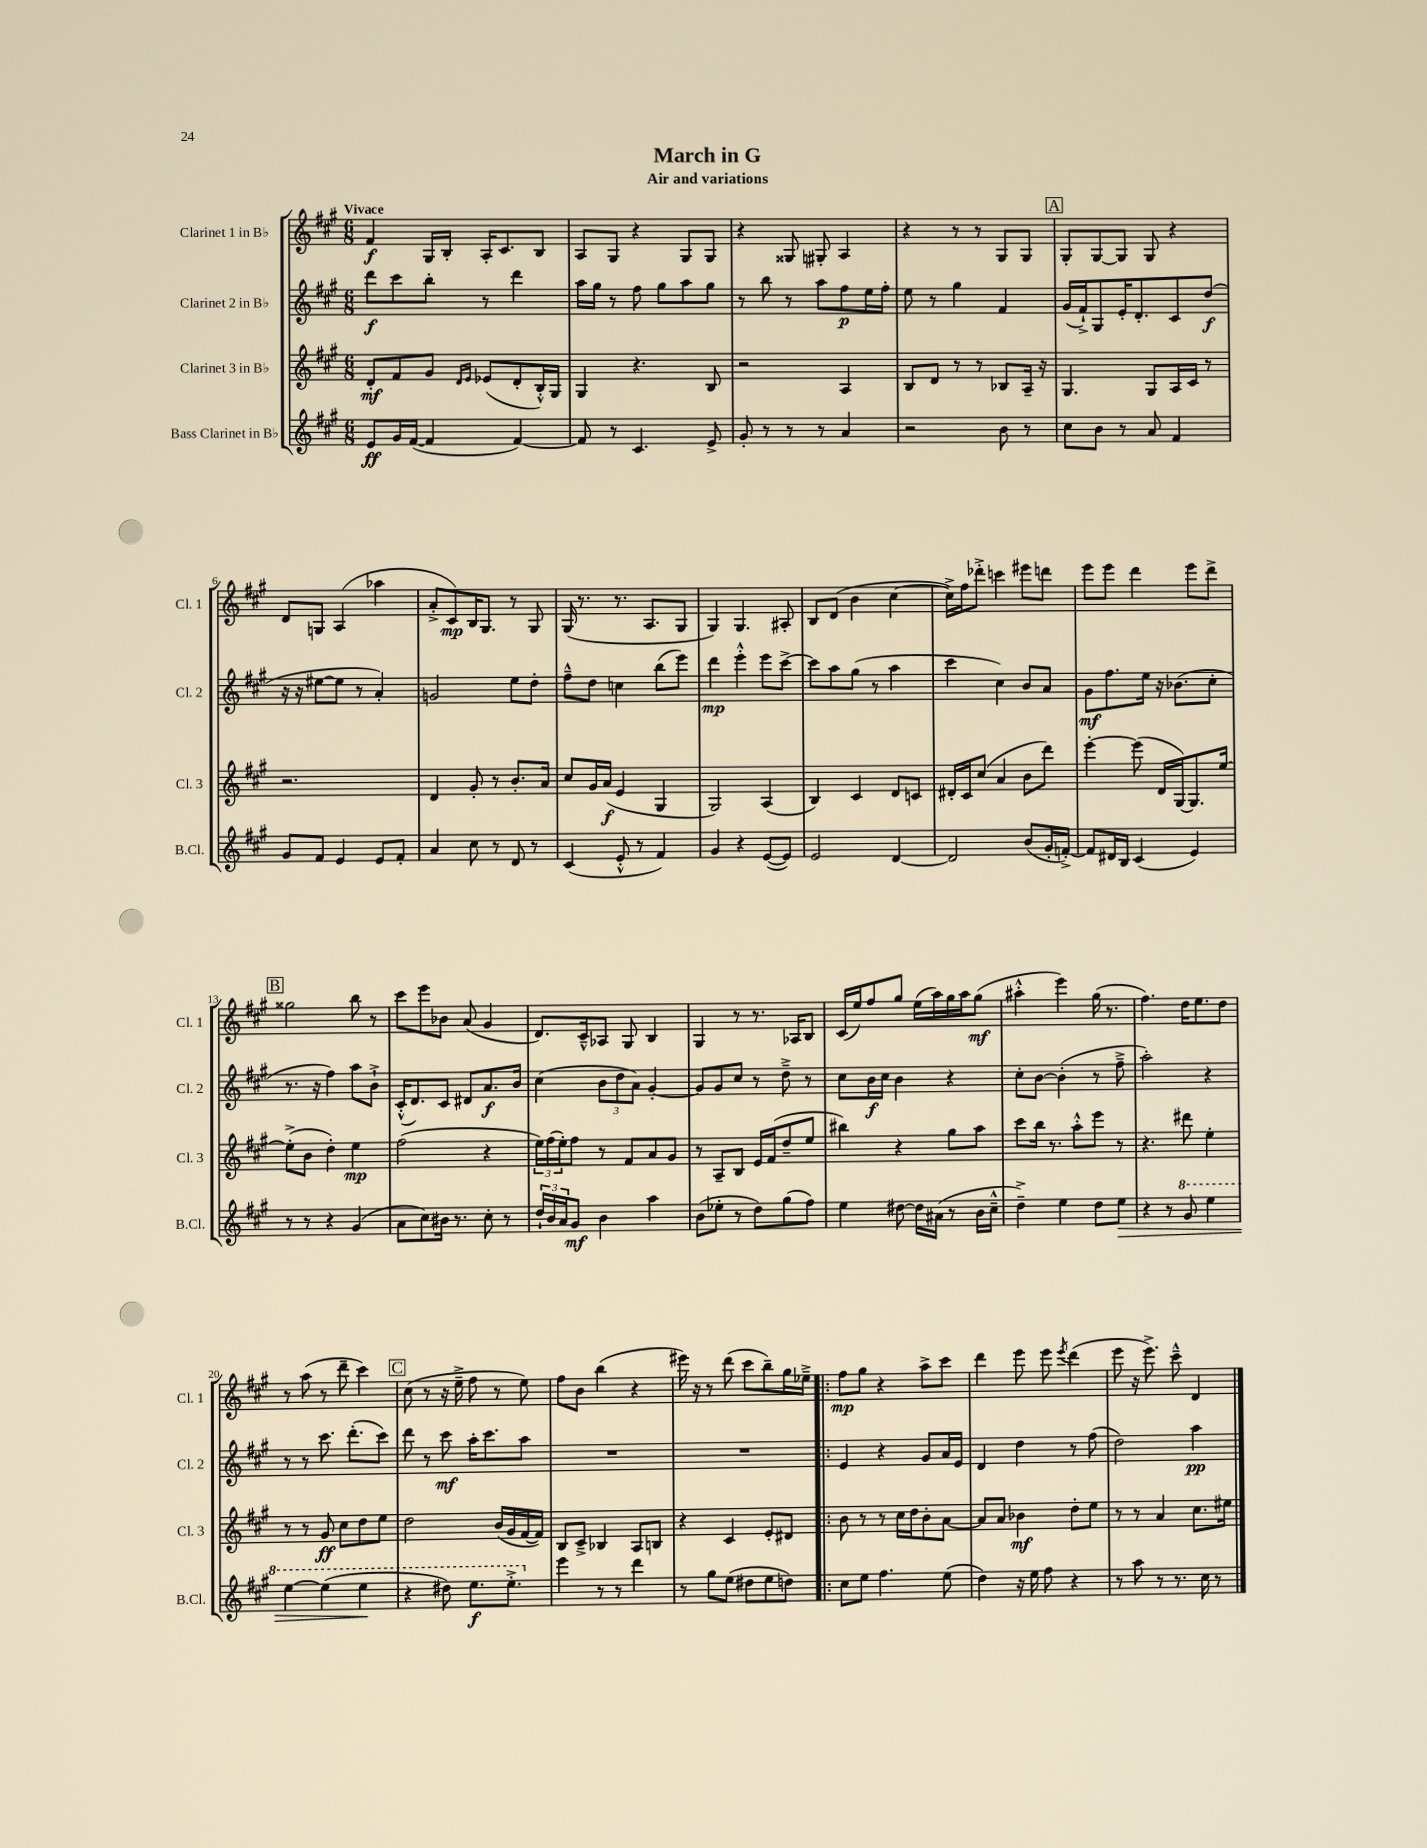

**kern	**dynam	**kern	**dynam	**kern	**dynam	**kern	**dynam
*part4	*part4	*part3	*part3	*part2	*part2	*part1	*part1
*staff4	*staff4	*staff3	*staff3	*staff2	*staff2	*staff1	*staff1
*I"Bass Clarinet in B♭	*	*I"Clarinet 3 in B♭	*	*I"Clarinet 2 in B♭	*	*I"Clarinet 1 in B♭	*
*I'B.Cl.	*	*I'Cl. 3	*	*I'Cl. 2	*	*I'Cl. 1	*
*clefG2	*	*clefG2	*	*clefG2	*	*clefG2	*
*k[f#c#g#]	*	*k[f#c#g#]	*	*k[f#c#g#]	*	*k[f#c#g#]	*
*M6/8	*	*M6/8	*	*M6/8	*	*M6/8	*
=1	=1	=1	=1	=1	=1	=1	=1
!	!	!	!	!	!	!LO:TX:a:B:t=Vivace	!
8e/L	ff	8d'/L	mf	8ddd\L	f	4f#/	f
16g#/L	.	8f#/	.	8ccc#\	.	.	.
([16f#/JJ	.	.	.	.	.	.	.
4f#/]	.	8g#/J	.	8bb'\J	.	16G#/LL	.
.	.	.	.	.	.	16B'/JJ	.
.	.	16qqd/LL	.	.	.	.	.
.	.	16qqe/JJ	.	.	.	.	.
.	.	(8e-X/L	.	8r	.	16A'/KL	.
.	.	.	.	.	.	8.c#/	.
[4f#/)	.	8d'/	.	4ddd\	.	.	.
.	.	16B'^^/L)	.	.	.	8B/J	.
.	.	16G#/JJ	.	.	.	.	.
=2	=2	=2	=2	=2	=2	=2	=2
8f#/]	.	4G#/	.	16aa\LL	.	8A/L	.
.	.	.	.	16gg#\JJ	.	.	.
8r	.	.	.	8r	.	8G#/J	.
4.c#/	.	4.r	.	8ff#\	.	4r	.
.	.	.	.	8gg#\L	.	.	.
.	.	.	.	8aa\	.	8G#/L	.
8e^/	.	8B/	.	8gg#\J	.	8G#/J	.
=3	=3	=3	=3	=3	=3	=3	=3
8g#'/	.	2r	.	8r	.	4r	.
8r	.	.	.	8bb\	.	.	.
8r	.	.	.	8r	.	8G##X/	.
8r	.	.	.	8aa\L	.	8G#X'/	.
4a/	.	4A/	.	8ff#\	p	4A/	.
.	.	.	.	16ee\L	.	.	.
.	.	.	.	16ff#'\JJ	.	.	.
=4	=4	=4	=4	=4	=4	=4	=4
2r	.	8B/L	.	8ee\	.	4r	.
.	.	8d/J	.	8r	.	.	.
.	.	8r	.	4gg#\	.	8r	.
.	.	8r	.	.	.	8r	.
8b\	.	8B-X/L	.	4f#/	.	8G#/L	.
8r	.	16A~/Jk	.	.	.	8G#/J	.
.	.	16r	.	.	.	.	.
!!LO:REH:place=s1:t=A
=5	=5	=5	=5	=5	=5	=5	=5
8cc#\L	.	4.G#/	.	(16g#/LL	.	8G#'/L	.
.	.	.	.	16f#`^/J)	.	.	.
8b\J	.	.	.	8G#/	.	[8G#/	.
8r	.	.	.	16e'/K	.	8G#/J]	.
.	.	.	.	8.d'/	.	.	.
8a/	.	8G#/L	.	.	.	8G#/	.
4f#/	.	16A/L	.	8c#/	.	4r	.
.	.	16c#/JJ	.	.	.	.	.
.	.	8r	.	(8dd/J	f	.	.
!!LO:LB:g=z
=6	=6	=6	=6	=6	=6	=6	=6
8g#/L	.	2.r	.	16r	.	8d/L	.
.	.	.	.	16r	.	.	.
8f#/J	.	.	.	[8ee#X\L	.	8Gn/J	.
4e/	.	.	.	8ee#\J]	.	(4A/	.
.	.	.	.	8r	.	.	.
8e/L	.	.	.	4a'/)	.	4aa-X\	.
8f#'/J	.	.	.	.	.	.	.
=7	=7	=7	=7	=7	=7	=7	=7
4a/	.	4d/	.	2gn/	.	8a'^/L	.
.	.	.	.	.	.	8c#/)	mp
8cc#\	.	8g#'/	.	.	.	16B/K	.
.	.	.	.	.	.	8.G#/J	.
8r	.	8r	.	.	.	.	.
8d/	.	8.b'/L	.	8ee\L	.	8r	.
8r	.	.	.	8dd'\J	.	8G#/	.
.	.	16a/Jk	.	.	.	.	.
=8	=8	=8	=8	=8	=8	=8	=8
(4c#/	.	8cc#/L	.	8ff#~^^\L	.	(16G#/	.
.	.	.	.	.	.	8.r	.
.	.	16g#/L	.	8dd\J	.	.	.
.	.	(16a/JJ	f	.	.	.	.
8e'^^/	.	4e/	.	4ccn\	.	8.r	.
8r	.	.	.	.	.	.	.
.	.	.	.	.	.	8.A/L	.
4f#/)	.	4G#/	.	(8bb\L	.	.	.
.	.	.	.	8eee\J)	.	8G#/J	.
=9	=9	=9	=9	=9	=9	=9	=9
4g#/	.	2G#/)	.	4ddd\	mp	4G#/)	.
4r	.	.	.	4eee'^^\	.	4.G#/	.
([8e/L	.	(4A/	.	8eee\L	.	.	.
8e/J])	.	.	.	[8ccc#^\J	.	8A#X'/	.
=10	=10	=10	=10	=10	=10	=10	=10
2e/	.	4B/)	.	8ccc#\L]	.	8B/L	.
.	.	.	.	8aa\	.	(8d/J	.
.	.	4c#/	.	(8gg#\J	.	4b\	.
.	.	.	.	8r	.	.	.
[4d/	.	8d/L	.	4aa\	.	[4cc#\	.
.	.	8cn/J	.	.	.	.	.
=11	=11	=11	=11	=11	=11	=11	=11
2d/]	.	16d#X'/LL	.	4ccc#\	.	16cc#^\LL])	.
.	.	16c#/J	.	.	.	16ff#\J	.
.	.	(8cc#/J	.	.	.	8ddd-X'^\J	.
.	.	4a/	.	4cc#\)	.	4cccn\	.
(8b/L	.	8b\L	.	8b/L	.	8eee#X\L	.
16g#'/L	.	8ddd\J)	.	8a/J	.	8dddn\J	.
[16fn'^/JJ)	.	.	.	.	.	.	.
=12	=12	=12	=12	=12	=12	=12	=12
8f/L]	.	[4eee'\	.	8g#\L	mf	8eee\L	.
16d#X/L	.	.	.	8.ff#\	.	8eee\J	.
16B/JJ	.	.	.	.	.	.	.
(4c#/	.	(8eee\]	.	.	.	4ddd\	.
.	.	.	.	16ee\Jk	.	.	.
.	.	16d/LL	.	16r	.	.	.
.	.	[16G#/J)	.	(8.b-X\L	.	.	.
4e/)	.	8.G#/]	.	.	.	8eee\L	.
.	.	.	.	8cc#'\J	.	8ddd^\J	.
.	.	[16ee/Jk	.	.	.	.	.
!!LO:LB:g=z
!!LO:REH:place=s1:t=B
=13	=13	=13	=13	=13	=13	=13	=13
8r	.	(8ee'^\L]	.	8.r	.	2gg##X\	.
8r	.	8b\J	.	.	.	.	.
.	.	.	.	16r	.	.	.
4r	.	4dd'\)	.	4ff#\)	.	.	.
(4g#/	.	4ee\	mp	8aa\L	.	8bb\	.
.	.	.	.	8b`^\J	.	8r	.
=14	=14	=14	=14	=14	=14	=14	=14
8a\L	.	(2ff#\	.	(16c#'^^/KL	.	8ccc#\L	.
.	.	.	.	8.d/)	.	.	.
8cc#\)	.	.	.	.	.	8eee\	.
16b#X\Jk	.	.	.	8c#/J	.	8b-X\J	.
8.r	.	.	.	.	.	.	.
.	.	.	.	8d#X/L	.	(8a/	.
8cc#'\	.	4r	.	8.a/	f	4g#/	.
8r	.	.	.	.	.	.	.
.	.	.	.	16b/Jk	.	.	.
=15	=15	=15	=15	=15	=15	=15	=15
24dd`/LL	.	24ee\LL)	.	(4cc#\	.	8.d/L)	.
24b/	.	(24ff#\	.	.	.	.	.
24a/J	.	24ee'\J)	.	.	.	.	.
8g#/J	mf	8ff#\J	.	.	.	.	.
.	.	.	.	.	.	16c#~^^/k	.
4b\	.	8r	.	12b\L	.	8A-X/J	.
.	.	.	.	12dd\	.	.	.
.	.	8f#/L	.	.	.	8G#/	.
.	.	.	.	12a\J)	.	.	.
4aa\	.	8a/	.	[4g#'/	.	4B/	.
.	.	8g#/J	.	.	.	.	.
=16	=16	=16	=16	=16	=16	=16	=16
(8b\L	.	8r	.	8g#/L]	.	4G#/	.
8ee-X'\J	.	8A~/L	.	8g#/	.	.	.
8r	.	8B/J	.	8cc#/J	.	8r	.
8dd\L)	.	16e/LL	.	8r	.	8.r	.
.	.	(16f#/J	.	.	.	.	.
(8gg#\	.	8dd~/	.	8dd~^\	.	.	.
.	.	.	.	.	.	16A-X/KL	.
8ff#\J)	.	8ee/J	.	8r	.	8B/J	.
=17	=17	=17	=17	=17	=17	=17	=17
4ee\	.	4bb#X\)	.	8cc#\L	.	(16c#/LL	.
.	.	.	.	.	.	16ee/J)	.
.	.	.	.	16b\L	f	8ff#/	.
.	.	.	.	16cc#\JJ	.	.	.
[8dd#X\	.	4r	.	4b\	.	8gg#/J	.
16dd#\LL]	.	.	.	.	.	(16ee\LL	.
(16a#X\JJ	.	.	.	.	.	16aa\)	.
8r	.	8gg#\L	.	4r	.	16gg#\	.
.	.	.	.	.	.	16aa\J	.
16b\LL	.	8aa\J	.	.	.	(8gg#\J	mf
16cc#~^^\JJ	.	.	.	.	.	.	.
=18	=18	=18	=18	=18	=18	=18	=18
4dd~^\)	.	8ccc#\L	.	8cc#'\L	.	4aa#X'^^\	.
.	.	16bb\Jk	.	[8b\J	.	.	.
.	.	8.r	.	.	.	.	.
4ee\	.	.	.	(4b'\]	.	4eee\)	.
.	.	8aa'^^\L	.	.	.	.	.
8dd\L	.	8eee\J	.	8r	.	(16gg#\	.
.	.	.	.	.	.	8.r	.
!	!LO:HP:b	!	!	!	!	!	!
8ee\J	>	8r	.	8ff#~^\	.	.	.
=19	=19	=19	=19	=19	=19	=19	=19
4r	.	4.r	.	2aa'\)	.	4.ff#\)	.
8r	.	.	.	.	.	.	.
*8va	*	*	*	*	*	*	*
8gg#/	.	8ddd#X\	.	.	.	16dd\KL	.
.	.	.	.	.	.	8.ee\	.
4eee\	.	4ee'\	.	4r	.	.	.
.	.	.	.	.	.	8dd\J	.
!!LO:LB:g=z
=20	=20	=20	=20	=20	=20	=20	=20
[4eee\	.	8r	.	8r	.	8r	.
.	.	8r	.	8r	.	(8aa\	.
(4eee\]	.	8g#/	ff	8.ccc#\	.	8r	.
.	.	8cc#\L	.	.	.	8ddd~\	.
.	.	.	.	(8.ddd'\L	.	.	.
4eee\	.	8dd\	.	.	.	4ccc#\)	.
.	.	8ee\J	.	8ccc#\J)	.	.	.
.	]	.	.	.	.	.	.
!!LO:REH:place=s1:t=C
=21	=21	=21	=21	=21	=21	=21	=21
4r	.	2dd\	.	8ddd\	.	(8cc#\	.
.	.	.	.	8r	.	8r	.
8ddd#X\)	.	.	.	8ccc#\	mf	16r	.
.	.	.	.	.	.	16ee~^\	.
8.eee\L	f	.	.	16aa'\KL	.	8ff#\	.
.	.	.	.	8.ccc#\	.	.	.
.	.	(16b/LL	.	.	.	8r	.
8.eee'^\J	.	16g#/	.	.	.	.	.
.	.	[16f#/	.	8aa\J	.	8ee\)	.
.	.	16f#/JJ])	.	.	.	.	.
=22	=22	=22	=22	=22	=22	=22	=22
*X8va	*	*	*	*	*	*	*
4eee\	.	8B/L	.	2.r	.	8ff#\L	.
.	.	8c#~^/J	.	.	.	8b\J	.
8r	.	4B-X/	.	.	.	(4bb\	.
8r	.	.	.	.	.	.	.
4ddd\	.	8A/L	.	.	.	4r	.
.	.	8Bn/J	.	.	.	.	.
=23	=23	=23	=23	=23	=23	=23	=23
8r	.	4r	.	2.r	.	16eee#X\)	.
.	.	.	.	.	.	16r	.
8gg#\L	.	.	.	.	.	8r	.
(8ee\J	.	4c#/	.	.	.	(8ddd\	.
8dd#X\L	.	.	.	.	.	8ccc#\L	.
8ee\	.	8e'/L	.	.	.	8bb~\)	.
8ddn\J)	.	8d#X/J	.	.	.	16gg#\L	.
.	.	.	.	.	.	16ee-X~^\JJ	.
=24!|:	=24!|:	=24!|:	=24!|:	=24!|:	=24!|:	=24!|:	=24!|:
8cc#\L	.	8b\	.	4e/	.	8ff#\L	mp
8ee\J	.	8r	.	.	.	8gg#\J	.
4.ff#\	.	8r	.	4r	.	4r	.
.	.	16cc#\LL	.	.	.	.	.
.	.	16dd\J	.	.	.	.	.
.	.	8b'\	.	8g#/L	.	8aa^\L	.
(8ee\	.	[8a\J	.	16a/L	.	8ccc#\J	.
.	.	.	.	16e/JJ	.	.	.
=25	=25	=25	=25	=25	=25	=25	=25
4dd\)	.	8a/L]	.	4d/	.	4ddd\	.
.	.	8a/J	.	.	.	.	.
16r	.	4b-X\	mf	4dd\	.	8eee\	.
16ee\	.	.	.	.	.	.	.
8ff#\	.	.	.	.	.	8eee\	.
.	.	.	.	.	.	8qeee/	.
4r	.	8dd'\L	.	8r	.	(4ddd\	.
.	.	8ee\J	.	(8ff#\	.	.	.
=26	=26	=26	=26	=26	=26	=26	=26
8r	.	8r	.	2dd\)	.	8eee\	.
8aa\	.	8r	.	.	.	16r	.
.	.	.	.	.	.	8.eee^\)	.
8r	.	4a/	.	.	.	.	.
8.r	.	.	.	.	.	8ccc#~^^\	.
.	.	8.cc#\L	.	4aa\	pp	4d/	.
16cc#\	.	.	.	.	.	.	.
8r	.	.	.	.	.	.	.
.	.	16ee#X\Jk	.	.	.	.	.
==	==	==	==	==	==	==	==
*-	*-	*-	*-	*-	*-	*-	*-
